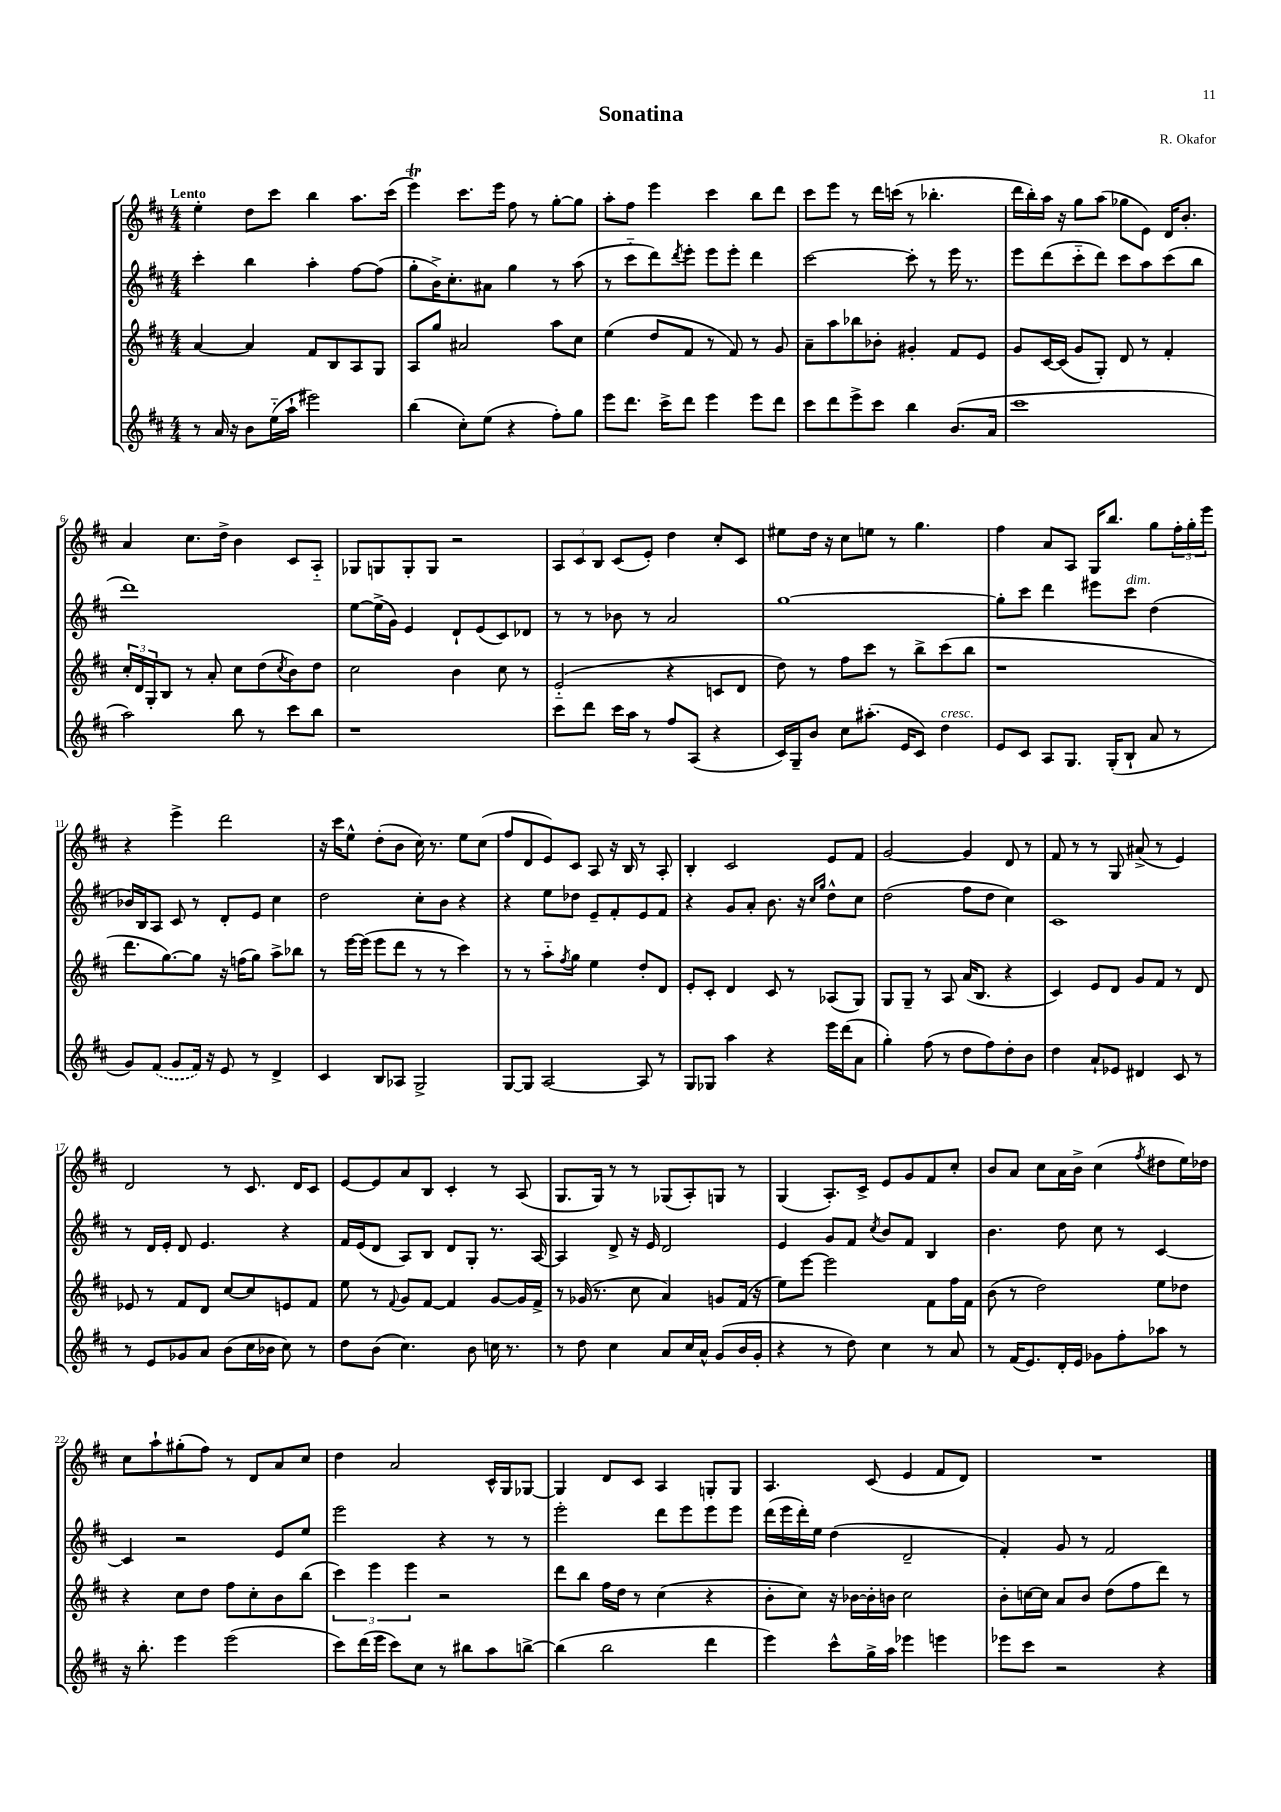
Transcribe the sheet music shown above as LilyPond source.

\header { title = "Sonatina" composer = "R. Okafor" }
<<
\new StaffGroup <<
\new Staff = "s0" {
    \clef treble \key d \major \numericTimeSignature \time 4/4 \tempo "Lento"
    e''4-. d''8 cis'''8 b''4 a''8. cis'''16( |
    e'''4\trill) cis'''8. e'''16 fis''8 r8 g''8~-. g''8 |
    a''8-. fis''8 e'''4 cis'''4 b''8 d'''8 |
    cis'''8 e'''8 r8 d'''16 c'''16( r8 bes''4.-. |
    d'''16 b''16-.) a''16 r16 g''8 a''8( ges''8 e'8) d'16 b'8.-. |
    a'4 cis''8. d''16-> b'4 cis'8 a8-_ |
    ges8 g8 g8-. g8 r2 |
    \tuplet 3/2 { a8 cis'8 b8 } cis'8( e'8-.) d''4 cis''8-. cis'8 |
    eis''8 d''16 r16 cis''8 e''8 r8 g''4. |
    fis''4 a'8 a8 g16 b''8. g''8 \tuplet 3/2 { fis''16-. g''16-. e'''16 } |
    r4 e'''4-> d'''2 |
    r16 cis'''16 e''8-^ d''8-.( b'8 cis''16) r8. e''8 cis''8( |
    fis''8 d'8 e'8) cis'8 a8 r16 b16 r8 a8-. |
    b4-. cis'2 e'8 fis'8 |
    g'2~ g'4 d'8 r8 |
    fis'8 r8 r8 g8 ais'8->( r8 e'4) |
    d'2 r8 cis'8. d'16 cis'8 |
    e'8~ e'8 a'8 b8 cis'4-. r8 a8( |
    g8. g16) r8 r8 ges8( a8-.) g8 r8 |
    g4( a8.-.) cis'16-> e'8 g'8 fis'8 cis''8-. |
    b'8 a'8 cis''8 a'16 b'16-> cis''4( \acciaccatura { fis''8 } dis''8 e''16) des''16 |
    cis''8 a''8-! gis''8-.( fis''8) r8 d'8 a'8 cis''8 |
    d''4 a'2 cis'16-^ g16 ges8~ |
    ges4 d'8 cis'8 a4 g8-. g8 |
    a4. cis'8( e'4 fis'8 d'8) |
    R1 \bar "|." |
}
\new Staff = "s1" {
    \clef treble \key d \major \numericTimeSignature \time 4/4
    cis'''4-. b''4 a''4-. fis''8~ fis''8( |
    g''8-. b'16->) cis''8.-. ais'8 g''4 r8 a''8( |
    r8 cis'''8-_ d'''8) \acciaccatura { d'''8 } e'''8-. e'''8 e'''8-. d'''4 |
    cis'''2~ cis'''8-. r8 e'''16 r8. |
    e'''8 d'''8( cis'''8-_ d'''8) cis'''8 a''8 cis'''8( b''8 |
    d'''1) |
    e''8~ e''16->( g'16) e'4 d'8-! e'8( cis'8) des'8 |
    r8 r8 bes'8 r8 a'2 |
    g''1~ |
    g''8-. cis'''8 d'''4 eis'''8 cis'''8^\markup { \italic "dim." } d''4( |
    bes'16) b16 a8 cis'8 r8 d'8-. e'8 cis''4 |
    d''2 cis''8-. b'8 r4 |
    r4 e''8 des''8 e'8-- fis'8-. e'8 fis'8 |
    r4 g'8 a'8-. b'8. r16 \grace { cis''16 g''16 } d''8-^ cis''8 |
    d''2( fis''8 d''8 cis''4) |
    cis'1 |
    r8 d'16 e'16-. d'8 e'4. r4 |
    fis'16 e'16( d'8 a8) b8 d'8 g8-. r8. a16~ |
    a4 d'8-> r16 e'16 d'2 |
    e'4 g'8 fis'8 \acciaccatura { cis''8 } b'8 fis'8 b4 |
    b'4. d''8 cis''8 r8 cis'4~ |
    cis'4 r2 e'8 e''8 |
    e'''2 r4 r8 r8 |
    e'''2-. d'''8 e'''8 e'''8 e'''8 |
    d'''16( e'''16 d'''16-.) e''16 d''4( d'2-- |
    fis'4-.) g'8 r8 fis'2 \bar "|." |
}
\new Staff = "s2" {
    \clef treble \key d \major \numericTimeSignature \time 4/4
    a'4~ a'4 fis'8 b8 a8 g8 |
    a8 g''8 ais'2 a''8 cis''8 |
    e''4( d''8 fis'8 r8 fis'8) r8 g'8 |
    a'8-- a''8 bes''8 bes'8-. gis'4-. fis'8 e'8 |
    g'8 cis'16~ cis'16( g'8 g8-.) d'8 r8 fis'4-. |
    \tuplet 3/2 { cis''16-. d'16 g16-. } b8 r8 a'8-. cis''8 d''8( \acciaccatura { cis''8 } b'8) d''8 |
    cis''2 b'4 cis''8 r8 |
    e'2-_( r4 c'8 d'8 |
    d''8) r8 fis''8 cis'''8 r8 b''8-> cis'''8( b''8 |
    r1 |
    d'''8. g''8.~) g''8 r16 f''16( g''8) a''8-> bes''8 |
    r8 e'''16~ e'''16( e'''8 d'''8 r8 r8 cis'''4) |
    r8 r8 a''8-_ \acciaccatura { fis''8 } g''8 e''4 d''8-. d'8 |
    e'8-. cis'8-. d'4 cis'8 r8 aes8( g8) |
    g8 g8-- r8 a8 a'16( b8. r4 |
    cis'4) e'8 d'8 g'8 fis'8 r8 d'8 |
    ees'8 r8 fis'8 d'8 cis''8~ cis''8 e'8 fis'8 |
    e''8 r8 \appoggiatura { fis'8 } g'8 fis'8~ fis'4 g'8~ g'16 fis'16-> |
    r8 ges'16( r8. cis''8 a'4) g'8 fis'16( r16 |
    e''8) e'''8~ e'''2 fis'8 fis''16 fis'16 |
    b'8( r8 d''2) e''8 des''8 |
    r4 cis''8 d''8 fis''8 cis''8-. b'8 b''8( |
    \tuplet 3/2 { cis'''4) e'''4 e'''4 } r2 |
    d'''8 b''8 fis''16 d''16 r8 cis''4( r4 |
    b'8-. cis''8) r16 bes'16~ bes'16-. b'16 cis''2 |
    b'8-. c''16~ c''16 a'8 b'8 d''8( fis''8 d'''8) r8 \bar "|." |
}
\new Staff = "s3" {
    \clef treble \key d \major \numericTimeSignature \time 4/4
    r8 a'16 r16 b'8 e''16-_( a''16-! eis'''2) |
    b''4( cis''8-.) e''8( r4 fis''8-.) g''8 |
    e'''8 d'''8. cis'''16-> d'''8 e'''4 e'''8 d'''8 |
    cis'''8 d'''8 e'''8-> cis'''8 b''4 b'8.( a'16 |
    cis'''1 |
    a''2) b''8 r8 cis'''8 b''8 |
    r1 |
    cis'''8 d'''8 cis'''16 a''16 r8 fis''8 a8( r4 |
    cis'16) g16-- b'8 cis''8 ais''8.-.( e'16 cis'8) d''4^\markup { \italic "cresc." } |
    e'8 cis'8 a8 g8. g16-.( b8-! a'8 r8 |
    g'8) \once \slurDashed fis'8( g'8 fis'16) r16 e'8 r8 d'4-> |
    cis'4 b8 aes8 g2-> |
    g8~ g8 a2~ a8 r8 |
    g8 ges8 a''4 r4 e'''16 d'''16( a'8 |
    g''4-.) fis''8( r8 d''8 fis''8) d''8-. b'8 |
    d''4 a'8-! ees'8 dis'4 cis'8 r8 |
    r8 e'8 ges'8 a'8 b'8( cis''16 bes'16 cis''8) r8 |
    d''8 b'8( cis''4.) b'8 c''16 r8. |
    r8 d''8 cis''4 a'8 cis''16 a'16-^ g'8( b'16 g'16-. |
    r4 r8 d''8) cis''4 r8 a'8 |
    r8 fis'16( e'8.) d'16-. e'16 ges'8 fis''8-. aes''8 r8 |
    r16 b''8.-. e'''4 e'''2( |
    cis'''8) d'''16( e'''16 cis'''8) cis''8 r8 bis''8 a''8 b''8~-> |
    b''4( b''2 d'''4 |
    e'''4) cis'''8-^ g''16-> a''16 ees'''4 e'''4 |
    ees'''8 cis'''8 r2 r4 \bar "|." |
}
>>
>>
